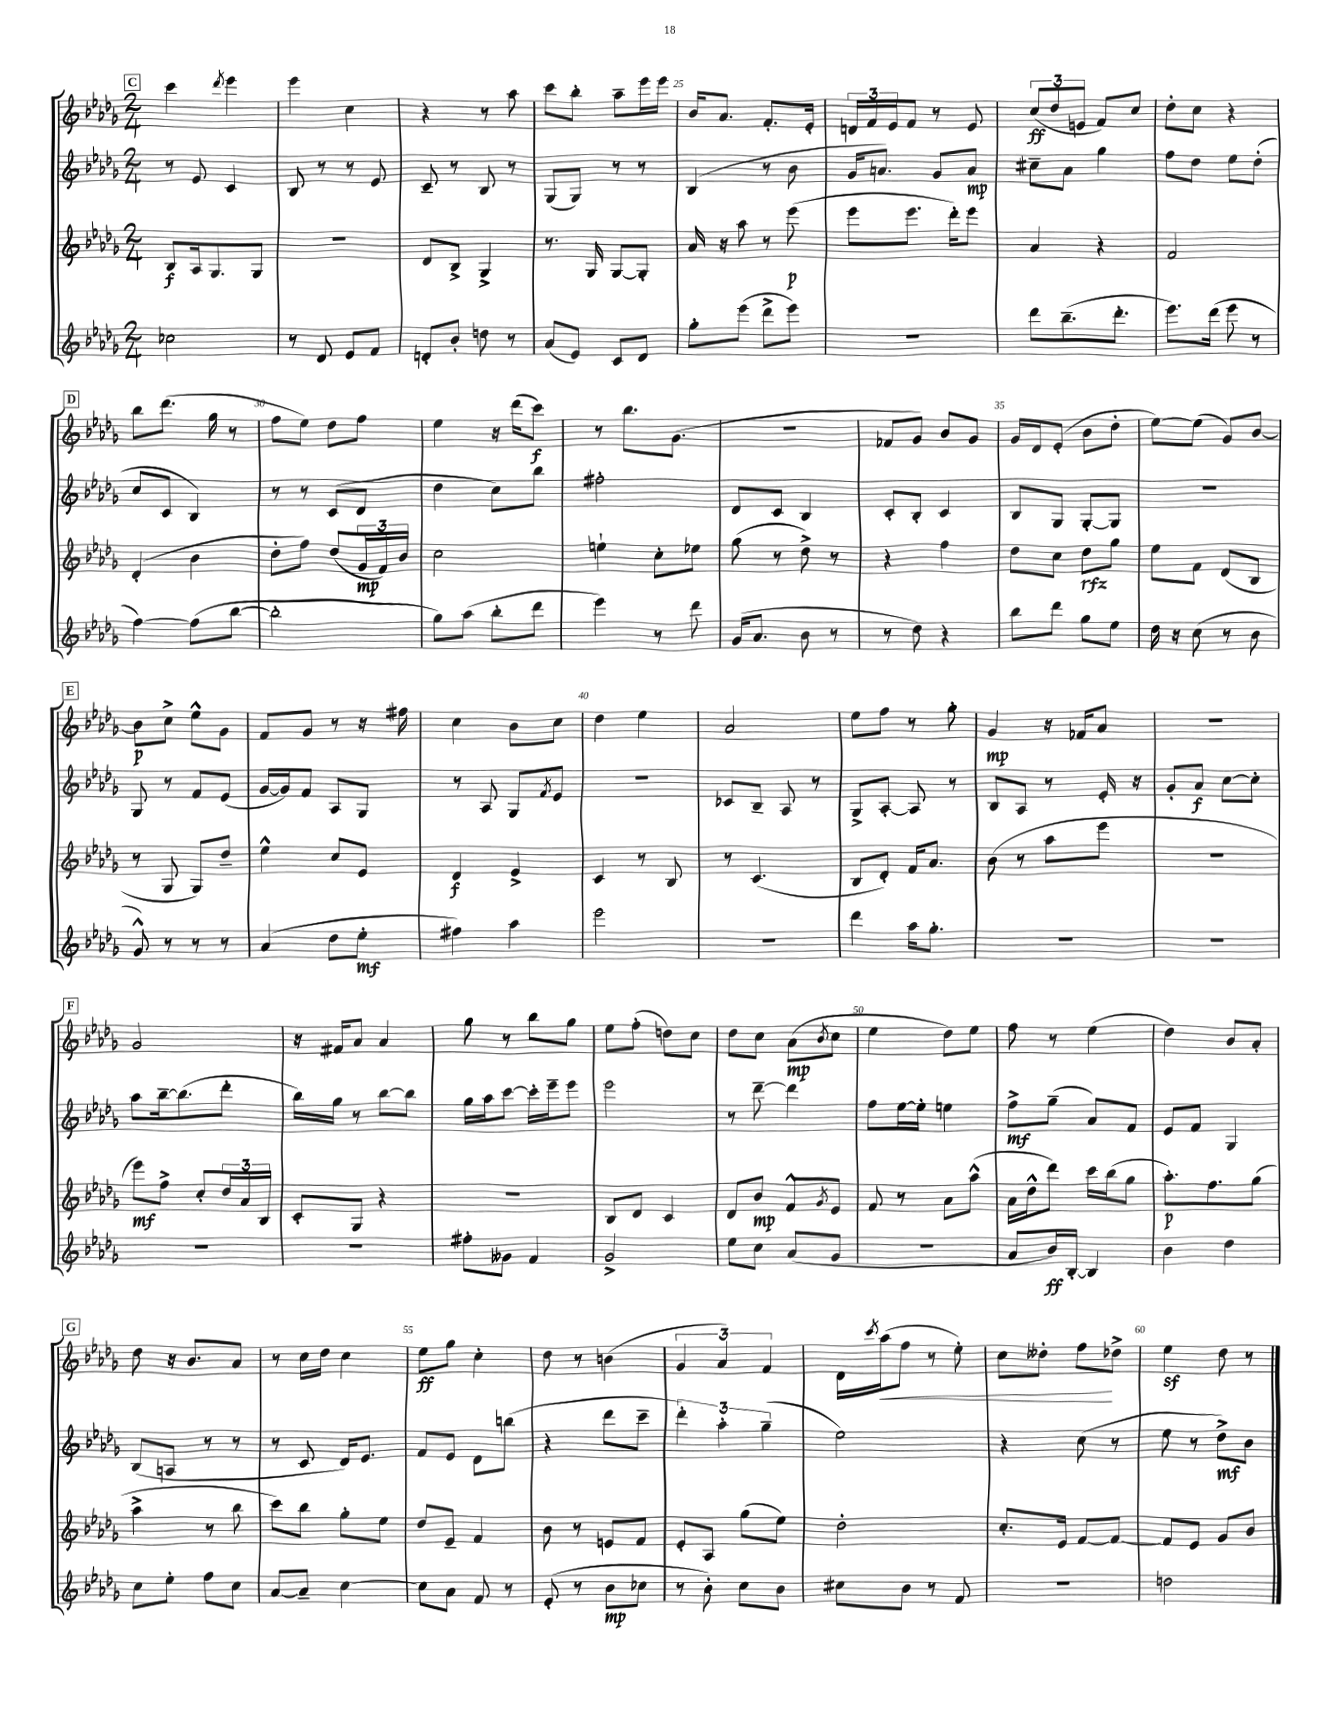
<<
\new StaffGroup <<
\new Staff = "s0" {
    \clef treble \key des \major \numericTimeSignature \time 2/4
    \mark \markup { \box "C" } c'''4 \acciaccatura { des'''8 } ees'''4 |
    ees'''4 c''4 |
    r4 r8 aes''8 |
    c'''8 bes''8-. aes''8-- ees'''16 ees'''16 |
    bes'16 aes'8. f'8.-. ees'16-. |
    \tuplet 3/2 { d'16 f'16 ees'16 } f'8 r8 ees'8 |
    \tuplet 3/2 { c''8\ff( des''8 e'8 } f'8) c''8 |
    des''8-. c''8 r4 |
    \mark \markup { \box "D" } bes''8 des'''8.( ges''16 r8 |
    f''8 ees''8) des''8 f''8 |
    ees''4 r16 des'''16( c'''8\f) |
    r8 bes''8. ges'8.( |
    r2 |
    fes'8 ges'8) bes'8 ges'8 |
    ges'16 des'16 ees'8-.( bes'8 des''8-. |
    ees''8~) ees''8( ges'8) bes'8~ |
    \mark \markup { \box "E" } bes'8\p c''8-> ees''8-^ ges'8 |
    f'8 ges'8 r8 r16 fis''16 |
    c''4 bes'8 c''8 |
    des''4 ees''4 |
    aes'2 |
    ees''8 f''8 r8 ges''8-. |
    ges'4\mp r16 fes'16 aes'8 |
    r2 |
    \mark \markup { \box "F" } ges'2 |
    r16 fis'16 aes'8 aes'4 |
    ges''8 r8 bes''8 ges''8 |
    ees''8 f''8-.( d''8) c''8 |
    des''8 c''8 aes'8\mp( \acciaccatura { bes'8 } c''8 |
    ees''4 des''8) ees''8 |
    f''8 r8 ees''4( |
    des''4) bes'8 aes'8-. |
    \mark \markup { \box "G" } des''8 r16 bes'8. aes'8 |
    r8 c''16 des''16 c''4 |
    ees''8\ff ges''8 c''4-. |
    des''8 r8 b'4( |
    \tuplet 3/2 { ges'4 aes'4) f'4 } |
    des'16 \acciaccatura { c'''8 } aes''16\<( f''8 r8 ees''8-.) |
    c''8 deses''8-. f''8\! des''8-> |
    ees''4\sf des''8 r8 \bar "|." |
}
\new Staff = "s1" {
    \clef treble \key des \major \numericTimeSignature \time 2/4
    \mark \markup { \box "C" } r8 ees'8 c'4 |
    bes8 r8 r8 ees'8 |
    c'8-- r8 bes8 r8 |
    ges8( ges8) r8 r8 |
    bes4( r8 bes'8 |
    ges'16 a'8.) ges'8 a'8\mp |
    cis''8-- aes'8 ges''4 |
    f''8 des''8 ees''8 des''8-.( |
    \mark \markup { \box "D" } c''8 c'8 bes4) |
    r8 r8 c'8( des'8 |
    des''4 c''8) bes''8 |
    fis''2-. |
    des'8 c'8 bes4 |
    c'8-. bes8-. c'4 |
    bes8 ges8 ges8~-. ges8 |
    R2 |
    \mark \markup { \box "E" } ges8 r8 f'8 ees'8( |
    ges'16~ ges'16) f'8 aes8 ges8 |
    r8 aes8 ges8 \acciaccatura { f'8 } ees'8 |
    R2 |
    ces'8 bes8-- aes8 r8 |
    ges8-> aes8~-. aes8 r8 |
    bes8 aes8 r8 ees'16-. r16 |
    ges'8-. aes'8\f c''8~ c''8-. |
    \mark \markup { \box "F" } aes''8 bes''16~-- bes''8.( des'''8-. |
    bes''16) ges''16 r8 bes''8~ bes''8 |
    ges''16 aes''16 c'''8~ c'''16-. ees'''16-- ees'''8 |
    ees'''2 |
    r8 des'''8~-- des'''4 |
    f''8 ees''16~ ees''16-. e''4 |
    f''8->\mf ges''8--( aes'8) f'8 |
    ees'8 f'8 ges4 |
    \mark \markup { \box "G" } bes8( a8 r8 r8 |
    r8 c'8 des'16) ees'8. |
    f'8 ees'8 des'8 b''8( |
    r4 des'''8 c'''8-- |
    \tuplet 3/2 { des'''4-.) aes''4-. ges''4--( } |
    ees''2) |
    r4 c''8( r8 |
    ees''8 r8 des''8->\mf) bes'8 \bar "|." |
}
\new Staff = "s2" {
    \clef treble \key des \major \numericTimeSignature \time 2/4
    \mark \markup { \box "C" } bes8\f aes16 ges8. ges8 |
    R2 |
    des'8 bes8-> ges4-> |
    r8. ges16 ges8~ ges8-. |
    aes'16 r16 aes''8 r8 ees'''8\p( |
    ees'''8 ees'''8. des'''16-.) ees'''8 |
    aes'4 r4 |
    f'2 |
    \mark \markup { \box "D" } des'4-.( bes'4 |
    des''8-. f''8) des''8( \tuplet 3/2 { ges'16\mp f'16) bes'16 } |
    c''2 |
    e''4-! c''8-. ees''8 |
    ges''8( r8 des''8->) r8 |
    r4 f''4 |
    des''8 c''8 des''8\rfz ges''8 |
    ees''8 f'8 des'8( bes8 |
    \mark \markup { \box "E" } r8 ges8 ges8) des''8-- |
    ees''4-^ c''8 ees'8 |
    des'4\f ees'4-> |
    c'4 r8 bes8 |
    r8 c'4.( |
    bes8 des'8-.) f'16 aes'8. |
    bes'8( r8 aes''8 ees'''8 |
    R2 |
    \mark \markup { \box "F" } ees'''8\mf) f''8-> c''8-. \tuplet 3/2 { des''16 aes'16 bes16 } |
    c'8-. ges8 r4 |
    R2 |
    bes8 des'8 c'4 |
    des'8 bes'8\mp f'8-^ \acciaccatura { ges'8 } ees'8 |
    f'8 r8 aes'8 aes''8-^( |
    aes'16 des''16-^ des'''8) c'''16 bes''16( ges''8 |
    aes''8.-.\p) f''8. ges''8( |
    \mark \markup { \box "G" } aes''4-> r8 bes''8 |
    c'''8) bes''8 ges''8-. ees''8 |
    des''8 ees'8-- f'4 |
    bes'8 r8 e'8 f'8 |
    ees'8-. aes8 ges''8( ees''8) |
    des''2-. |
    c''8.-. ees'16 f'8~ f'8~ |
    f'8 ees'8 ges'8 bes'8 \bar "|." |
}
\new Staff = "s3" {
    \clef treble \key des \major \numericTimeSignature \time 2/4
    \mark \markup { \box "C" } ces''2 |
    r8 des'8 ees'8 f'8 |
    d'8-. bes'8-. d''8 r8 |
    aes'8( ees'8) c'8 des'8 |
    ges''8-. ees'''8( des'''8-> ees'''8) |
    r2 |
    des'''8 bes''8.--( des'''8.-. |
    ees'''8.) des'''16( ees'''8 r8 |
    \mark \markup { \box "D" } f''4~) f''8( bes''8~ |
    bes''2-. |
    ges''8) aes''8( bes''8-. des'''8 |
    ees'''4) r8 des'''8 |
    ges'16( aes'8. bes'8 r8 |
    r8 des''8) r4 |
    bes''8 des'''8 ges''8 ees''8 |
    des''16 r16 c''8( r8 bes'8 |
    \mark \markup { \box "E" } ges'8-^) r8 r8 r8 |
    aes'4( des''8 ees''8-.\mf |
    fis''4) aes''4 |
    ees'''2 |
    R2 |
    des'''4 aes''16 ges''8.-. |
    R2 |
    R2 |
    \mark \markup { \box "F" } R2 |
    R2 |
    fis''8-. geses'8 f'4 |
    ges'2-> |
    ees''8 c''8 aes'8( ges'8 |
    R2 |
    aes'8 bes'16\ff) bes16~-. bes4 |
    bes'4 des''4 |
    \mark \markup { \box "G" } c''8 ees''8-. f''8 c''8 |
    aes'8~ aes'8-- c''4~ |
    c''8 aes'8 f'8 r8 |
    ees'8-.( r8 bes'8\mp ces''8 |
    r8 bes'8-.) c''8 bes'8 |
    cis''8 bes'8 r8 f'8 |
    r2 |
    d''2 \bar "|." |
}
>>
>>
\layout { \context { \Score currentBarNumber = #21 \override BarNumber.break-visibility = ##(#f #t #t) barNumberVisibility = #(every-nth-bar-number-visible 5) } }
